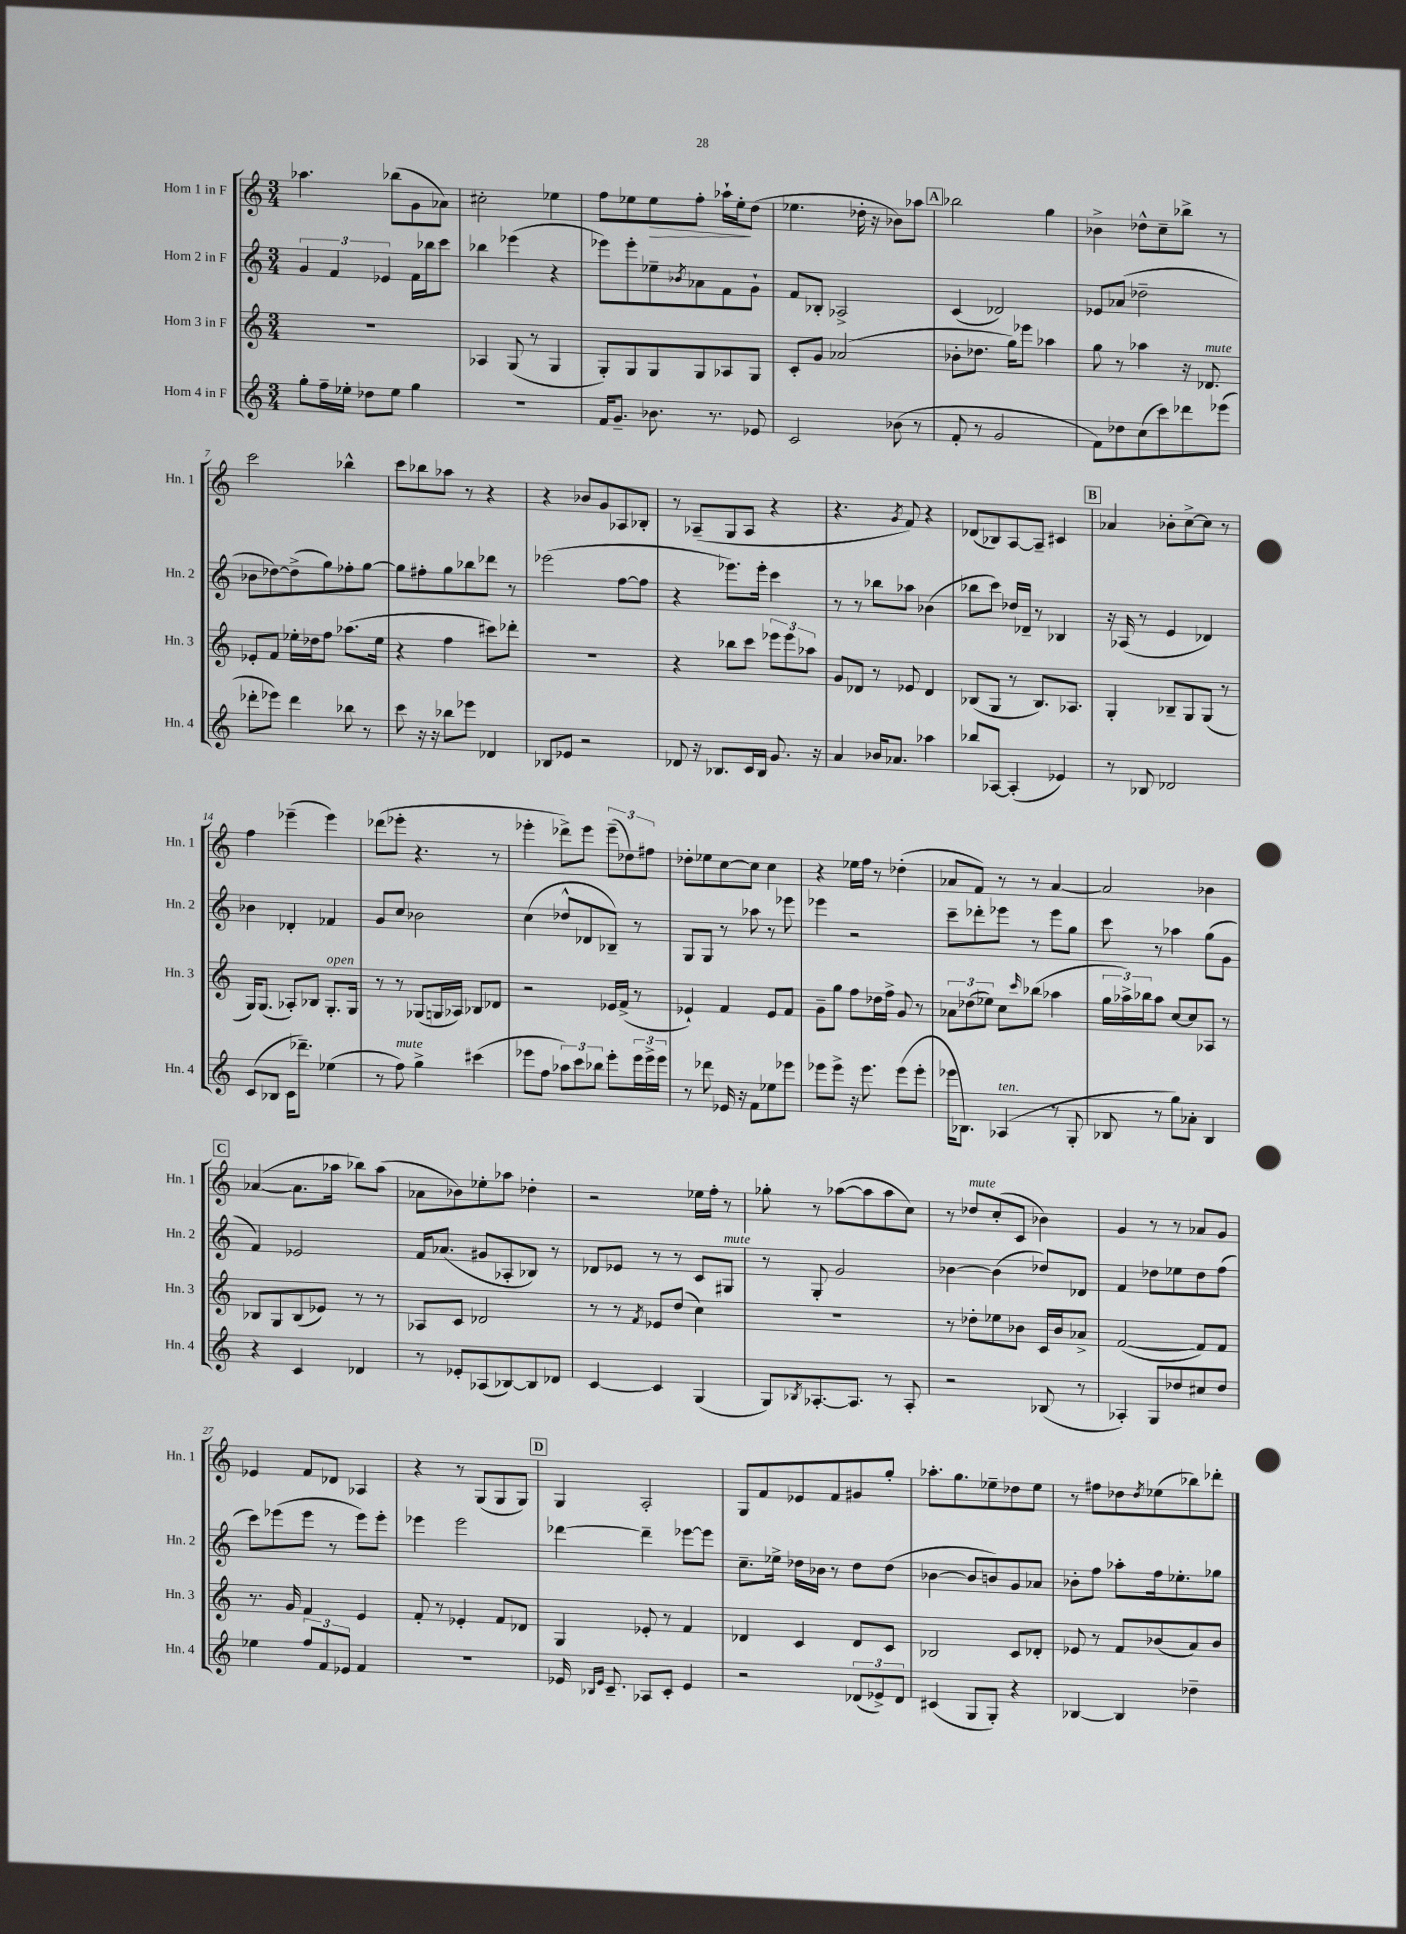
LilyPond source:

<<
\new StaffGroup <<
\new Staff = "s0" \with { instrumentName = "Horn 1 in F" shortInstrumentName = "Hn. 1" } {
    \clef treble \key c \major \numericTimeSignature \time 3/4
    aes''4. bes''8( g'8 aes'8) |
    cis''2-. ees''4 |
    f''8 ees''8 ees''8\> f''8-. aes''16-! ees''16-.\! d''8( |
    ees''4. des''16-. r16 bes'8) aes''8 |
    \mark \markup { \box "A" } bes''2 g''4 |
    bes'4-> des''8-^ c''8-- bes''8-> r8 |
    c'''2 bes''4-^ |
    c'''8 bes''8 aes''8 r8 r4 |
    r4 bes'8 g'8 aes8 bes8-. |
    r8 aes8--( g8 aes8 r4 |
    r4. \acciaccatura { g'8 } f'8) r4 |
    des'8( bes8) a8~ a8-- cis'4 |
    \mark \markup { \box "B" } aes'4 bes'8-. c''8~-> c''8 r8 |
    f''4 ees'''4--( ees'''4) |
    des'''8( ees'''8-. r4. r8 |
    ees'''4-. des'''8->) ees'''8 \tuplet 3/2 { ees'''8--( des''8) fis''8 } |
    des''8-. ees''8 c''8~ c''8 c''4 |
    r4 ees''16 f''16 r8 des''4-.( |
    aes'8 f'8) r8 r8 aes'4~ |
    aes'2 bes'4 |
    \mark \markup { \box "C" } aes'4~( aes'8. aes''16 bes''8) aes''8( |
    aes'8 bes'8) ees''8-. aes''8 des''4-. |
    r2 ees''16 f''16-. r8 |
    ges''8-. r8 aes''8~( aes''8 aes''8 c''8) |
    r8 des''8^\markup { \italic "mute" } c''8-.( c'8 bes'4) |
    g'4 r8 r8 aes'8 g'8 |
    ees'4 f'8 des'8 aes4 |
    r4 r8 g8( g8 g8) |
    \mark \markup { \box "D" } g4 a2-. |
    g8 f'8 ees'8 f'8 gis'8 g''8-. |
    aes''8.-. g''8. ees''8-- des''8 ees''8 |
    r8 fis''8 des''8 \acciaccatura { des''8 } ees''8( bes''8) des'''8-. \bar "|." |
}
\new Staff = "s1" \with { instrumentName = "Horn 2 in F" shortInstrumentName = "Hn. 2" } {
    \clef treble \key c \major \numericTimeSignature \time 3/4
    \tuplet 3/2 { g'4 f'4 ees'4 } f'16 bes''16 c'''8 |
    bes''4 ees'''4( r4 |
    ees'''8) ees'''8-. ees''8-- \acciaccatura { bes'8 } aes'8 f'8 g'8-! |
    f'8 bes8-. aes2-> |
    \mark \markup { \box "A" } c'4( des'2) |
    ees'8 aes'8( des''2-- |
    bes'8 des''8~) des''8->( g''8) fes''8-. g''8~ |
    g''8 fis''8-. g''8 bes''8 des'''8 r8 |
    ees'''2( f''8~ f''8 |
    r4 ees'''8.) ees'''16-. c'''4 |
    r8 r8 bes''8 aes''8 bes'4( |
    bes''8 c'''8) des''16 des'16-- r8 bes4 |
    \mark \markup { \box "B" } r16 aes16( r8 e'4 des'4) |
    bes'4 des'4-. fes'4 |
    g'8 c''8 bes'2 |
    c''4( des''8-^ des'8 bes8--) r8 |
    g8 g8 r8 aes''8 r8 ees'''8 |
    ees'''4 r2 |
    c'''8-- des'''8-. ees'''8 r8 ees'''8 g''8 |
    c'''8 r8 aes''4 g''8( g'8 |
    \mark \markup { \box "C" } f'4) ees'2 |
    f'16 aes'8.( gis'8 aes8-. bes8) r8 |
    des'8 ees'8 r8 r8 c'8 gis8^\markup { \italic "mute" } |
    r8 g8-. g'2 |
    bes'4~ bes'4( des''8) des'8 |
    f'4 des''8 ees''8 des''8 f''8( |
    c'''8) ees'''8( ees'''8 r8 ees'''8) ees'''8-. |
    ees'''4 ees'''2 |
    \mark \markup { \box "D" } des'''4~ des'''4-- ees'''8~ ees'''8 |
    c''8.-- ees''16-> des''16 bes'16 r8 des''8 des''8( |
    bes'4~ bes'8 b'8) g'8 aes'8 |
    bes'8-. f''8 aes''8-. f''16 ees''8.-. ges''8 \bar "|." |
}
\new Staff = "s2" \with { instrumentName = "Horn 3 in F" shortInstrumentName = "Hn. 3" } {
    \clef treble \key c \major \numericTimeSignature \time 3/4
    R2. |
    aes4 g8( r8 g4 |
    g8-.) g8 g8 g8 aes8 g8 |
    c'8-. g'8 aes'2( |
    \mark \markup { \box "A" } bes'8-. des''8. g''16) ees'''8 aes''4 |
    g''8 r8 aes''4 r16 des'8.^\markup { \italic "mute" } |
    ees'8-. f'8 ees''16-. des''16 f''8 aes''8.( ees''16 |
    r4 f''4 cis'''8) des'''8-. |
    R2. |
    r4 bes''8 c'''8 \tuplet 3/2 { ees'''8 ees'''8 aes''8 } |
    g'8 des'8 r8 ees'8 des'4 |
    bes8( g8 r8 bes8.) aes8. |
    \mark \markup { \box "B" } g4-. bes8-- g8 g8( r8 |
    g16) g8.( aes8-.) bes8 g8.-.^\markup { \italic "open" } g16 |
    r8 r8 ges8( g16 aes16) bes8 des'8 |
    r2 ees'16 f'16->( r8 |
    ees'4-!) f'4 ees'8 f'8 |
    g'8-- g''8 f''8 des''16 f''16-> g'8 r8 |
    \tuplet 3/2 { aes'8 des''8( ees''8) } c''8 \grace { c'''16 } bes''8( aes''4 |
    \tuplet 3/2 { g''16 aes''16->) bes''16 } aes''8 c''8~ c''8 aes8 r8 |
    \mark \markup { \box "C" } bes8 g8 bes8( ees'8) r8 r8 |
    aes8 c'8 des'2 |
    r8 r8 \acciaccatura { f'8 } ees'8 d''8( c''4) |
    R2. |
    r8 des''8-. ees''8 bes'8 c'16 bes'16 aes'8-> |
    f'2~( f'8) f'8 |
    r8. g'16 f'4 e'4 |
    f'8-. r8 ees'4-. f'8 des'8 |
    \mark \markup { \box "D" } g4 ees'8-. r8 f'4 |
    des'4 c'4 des'8 c'8 |
    bes2 c'8 des'8-. |
    ees'8 r8 f'8 bes'8( a'8) bes'8 \bar "|." |
}
\new Staff = "s3" \with { instrumentName = "Horn 4 in F" shortInstrumentName = "Hn. 4" } {
    \clef treble \key c \major \numericTimeSignature \time 3/4
    g''8-. f''16-- ees''16-. des''8 ees''8 g''4 |
    R2. |
    f'16 g'8.-- bes'8. r8. ees'8 |
    c'2 bes'8( r8 |
    \mark \markup { \box "A" } f'8-. r8 g'2 |
    f'8) des''8 c''8( c'''8) des'''8 ees'''8( |
    des'''8-. ees'''8) des'''4 bes''8 r8 |
    c'''8 r16 r16 bes''8 ees'''8 des'4 |
    bes8 ees'8 r2 |
    des'8 r16 bes8. c'16 bes16 g'8. r16 |
    a'4 bes'16 aes'8. aes''4 |
    bes''8 aes8~ aes4-.( ees'4) |
    \mark \markup { \box "B" } r8 bes8 des'2 |
    c'8( bes8 c'16 des'''8.--) ees''4( |
    r8 f''8^\markup { \italic "mute" }) g''4-> cis'''4( |
    ees'''8 f''8 \tuplet 3/2 { aes''8) c'''8 bes''8 } ees'''8-. \tuplet 3/2 { ees'''16 ees'''16-> ees'''16 } |
    r8 des'''8 ees'16 r16 f'8 ees''8 ees'''8 |
    ees'''8 ees'''8-> r16 ees'''8. ees'''8( ees'''8-. |
    ees'''16 bes8.) aes4^\markup { \italic "ten." }( r8 g8-. |
    bes8 r8 g''8) aes'8-. bes4 |
    \mark \markup { \box "C" } r4 c'4 des'4 |
    r8 ees'8-. aes8( bes8~) bes8 des'8 |
    c'4~ c'4 g4( |
    g8) \acciaccatura { bes8 } aes8.~-. aes8. r8 aes8-. |
    r2 bes8( r8 |
    aes4-.) g8 des''8 cis''8 des''8 |
    ees''4 \tuplet 3/2 { f''8 f'8 ees'8 } f'4 |
    R2. |
    \mark \markup { \box "D" } ees'16 \grace { bes16 ees'16 } c'8.-- aes8 c'8-. ees'4 |
    r2 \tuplet 3/2 { des'8( ees'8->) des'8 } |
    cis'4( g8 g8-.) r4 |
    bes4~ bes4 des''4-- \bar "|." |
}
>>
>>
